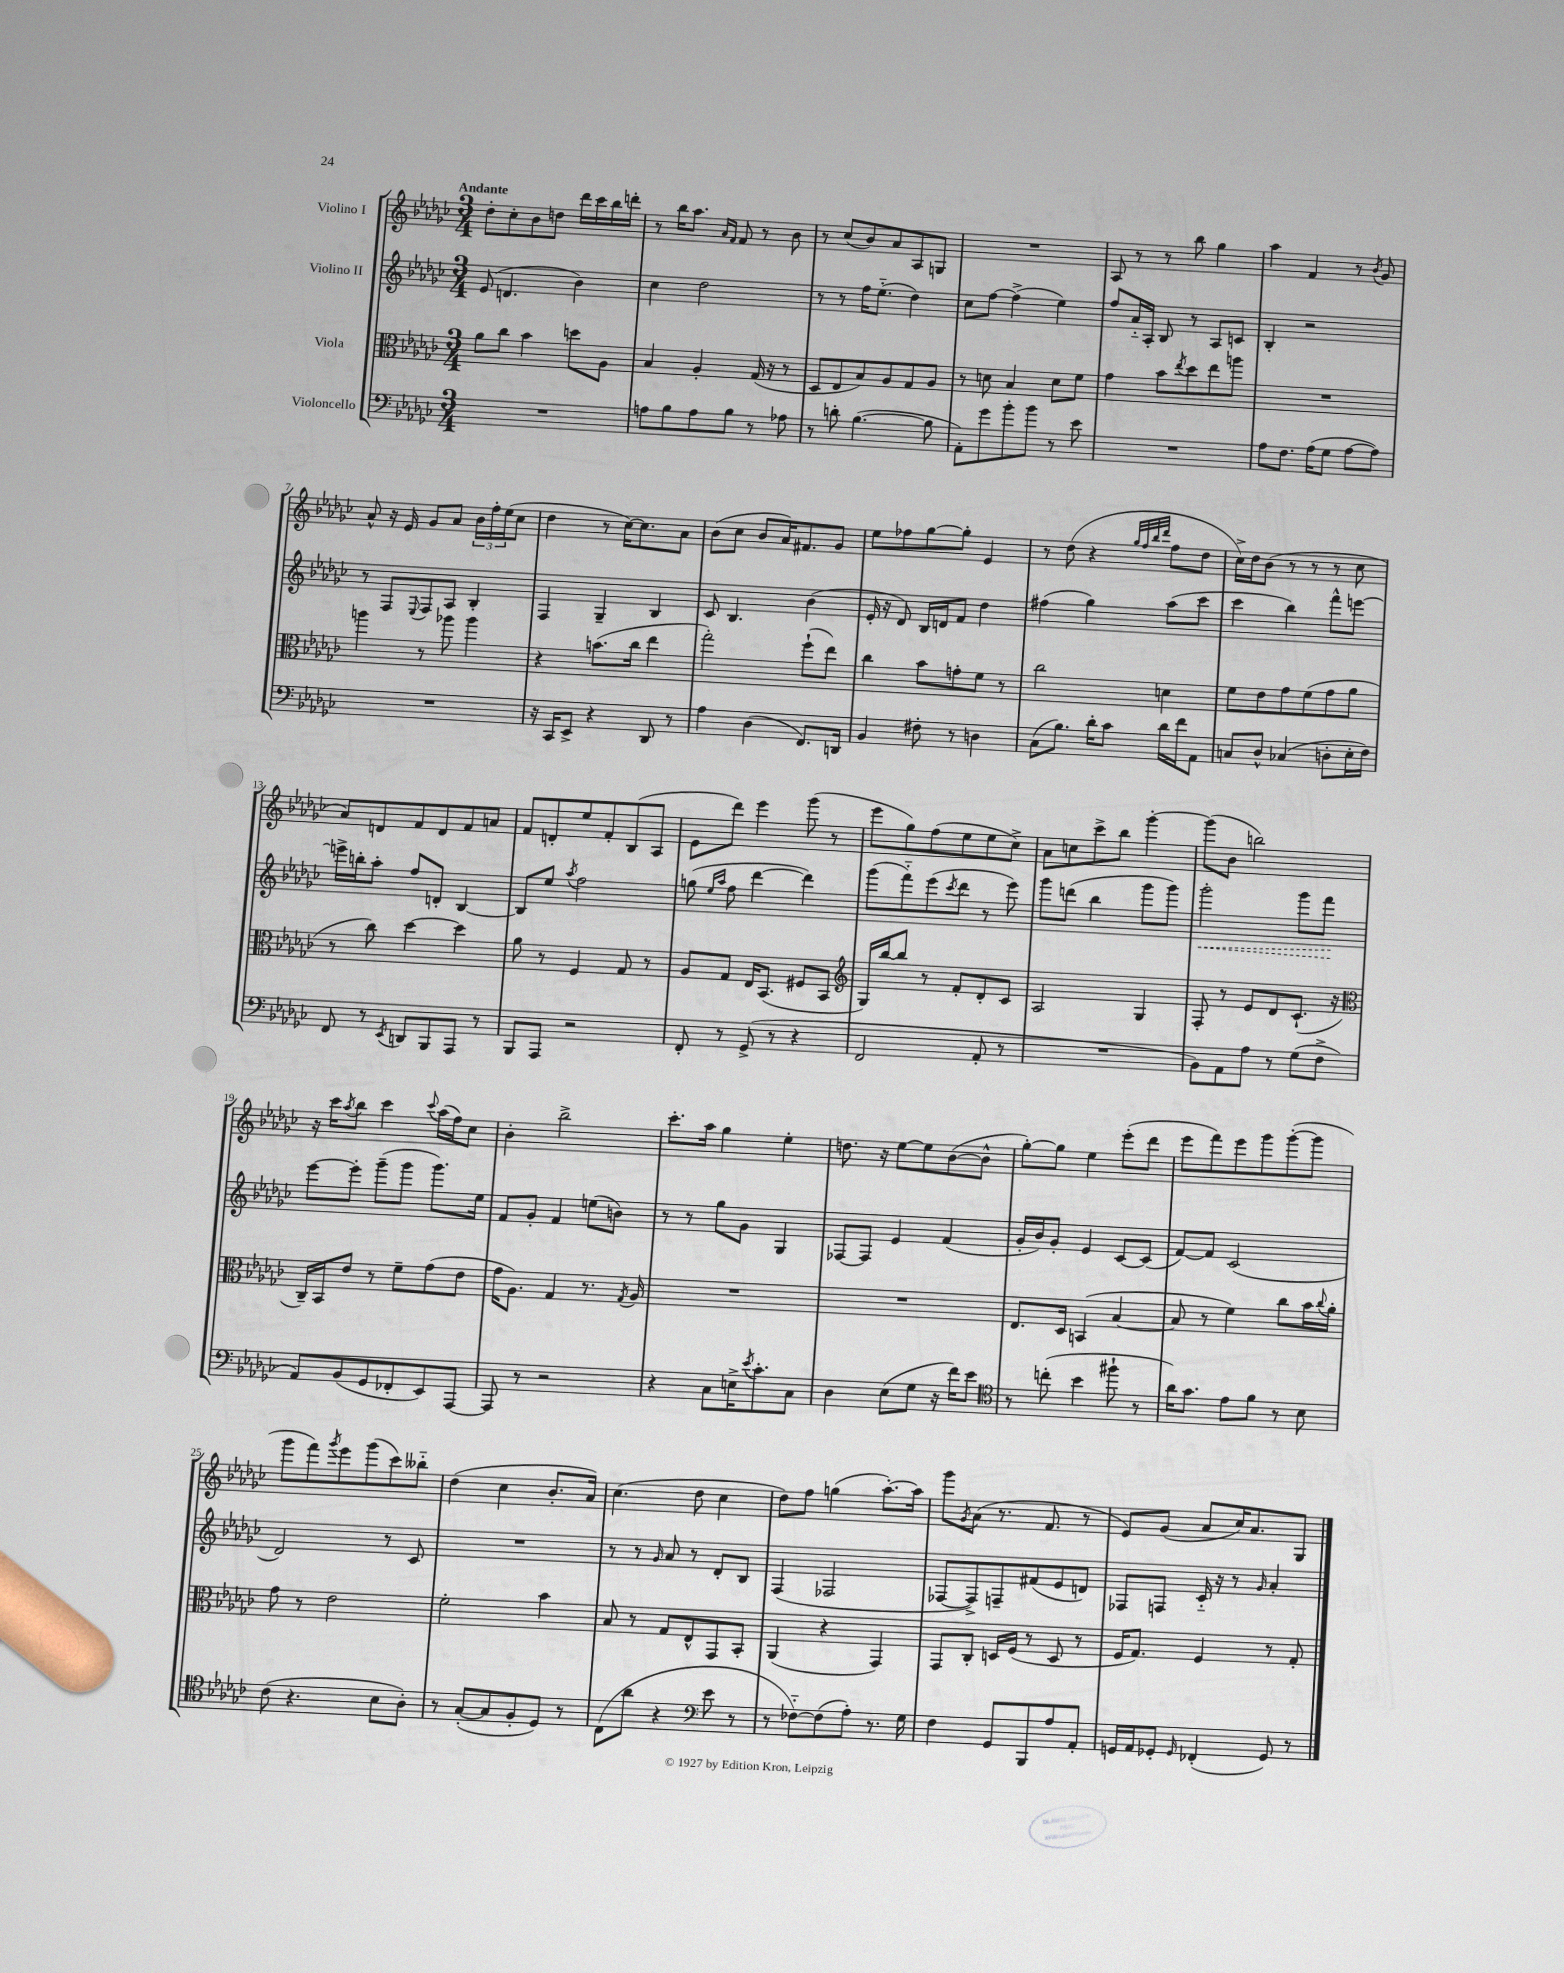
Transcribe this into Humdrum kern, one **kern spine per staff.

**kern	**kern	**kern	**dynam	**kern
*part4	*part3	*part2	*part2	*part1
*staff4	*staff3	*staff2	*staff2	*staff1
*I"Violoncello	*I"Viola	*I"Violino II	*	*I"Violino I
*clefF4	*clefC3	*clefG2	*	*clefG2
*k[b-e-a-d-g-c-]	*k[b-e-a-d-g-c-]	*k[b-e-a-d-g-c-]	*	*k[b-e-a-d-g-c-]
*M3/4	*M3/4	*M3/4	*	*M3/4
=1	=1	=1	=1	=1
!	!	!	!	!LO:TX:a:B:t=Andante
2.r	8a-\L	(8e-/	.	8dd-'\L
.	8cc-\J	4.dn/	.	8cc-'\
.	4b-\	.	.	8b-\
.	.	.	.	8ddn\J
.	8ddn\L	4b-\)	.	16ddd-\LL
.	.	.	.	16ccc-\
.	8A-\J	.	.	16bb-\
.	.	.	.	16dddn'\JJ
=2	=2	=2	=2	=2
8An\L	4B-/	4cc-\	.	8r
8B-\	.	.	.	16bb-\KL
.	.	.	.	8.aa-\J
8A\	4A-'/	2dd-\	.	.
.	.	.	.	16qqa-/LL
.	.	.	.	16qqf/JJ
8B-\J	.	.	.	8f/
8r	(16G-/	.	.	8r
.	16r	.	.	.
8A-X\	8r	.	.	8b-\
=3	=3	=3	=3	=3
8r	8D-/L	8r	.	8r
8dn'\	8E-/	8r	.	(8cc-/L
([4.B-\	8B-/)	16ff\KL	.	8b-/)
.	.	(8.ee-\J	.	.
.	8A-/	.	.	8a-/
.	8G-/	4dd-\)	.	8A-/
8B-\]	8A-/J	.	.	8Gn/J
=4	=4	=4	=4	=4
8AA-'\L)	8r	8cc-\L	.	2.r
8g-\	8dn\	[8ff\J	.	.
8b-'\	4B-/	(4ff^\]	.	.
8b-\J	.	.	.	.
8r	8d\L	4ee-\)	.	.
8e-\	8f\J	.	.	.
=5	=5	=5	=5	=5
2.r	4g-\	8ff/L	.	8A-/
.	.	16a-/L	.	8r
.	.	16A-'/JJ	.	.
.	8b-\L	8B-/	.	8r
.	8qee-/	.	.	.
.	8dd-\	8r	.	8bb-\
.	8ee-\	8A-/L	.	4gg-\
.	8aan\J	8cn/J	.	.
=6	=6	=6	=6	=6
8A-\L	2.r	4B-'/	.	4aa-\
8.F\J	.	.	.	.
.	.	2r	.	4f/
(16A-\KL	.	.	.	.
8G-\J	.	.	.	.
[8A-\L	.	.	.	8r
.	.	.	.	8qb-/
8A-\J])	.	.	.	8g-/
!!LO:LB:g=z
=7	=7	=7	=7	=7
2.r	4aan\	8r	.	8a-^^/
.	.	8F/L	.	16r
.	.	.	.	16e-/
.	.	8qqE-/	.	.
.	8r	8F/	.	8g-/L
.	8aa-X\	8A-/J	.	8a-/J
.	4aa-\	4B-'/	.	24b-\LL
.	.	.	.	24ff'\
.	.	.	.	(24ee-\J
.	.	.	.	8cc-\J
=8	=8	=8	=8	=8
16r	4r	4F/	.	4dd-\
16CC-/KL	.	.	.	.
8EE-^/J	.	.	.	.
4r	(8.bn\L	4G-~/	.	8r
.	.	.	.	[16cc-\KL)
.	16cc-\Jk	.	.	8.cc-\]
8DD-/	4ee-\	4B-/	.	.
8r	.	.	.	8a-\J
=9	=9	=9	=9	=9
4A-\	2gg-'\)	8c-/	.	(8b-\L
.	.	4.B-/	.	8cc-\J
(4D-\	.	.	.	8b-/L
.	.	.	.	16a-/K)
.	.	.	.	8.f#X/
8.FF/L)	(8ff`\L	(4b-\	.	.
.	8ee-\J)	.	.	8g-/J
16DDn/Jk	.	.	.	.
=10	=10	=10	=10	=10
4BB-/	4cc-\	16e-'/	.	8ee-\L
.	.	16r	.	.
.	.	8d-/)	.	8ff-X\
8F#X'\	8b-\L	16B-/LL	.	[8gg-\
.	.	16dn/J	.	.
8r	8gn'\	8f/J	.	8gg-'\J]
4Dn\	8f\J	4dd-\	.	4e-/
.	8r	.	.	.
=11	=11	=11	=11	=11
(8C-\L	2cc-\	(4ff#X\	.	8r
8.B-\J)	.	.	.	(8dd-\
.	.	4gg-\)	.	4r
16d-'\KL	.	.	.	.
8c-\J	.	.	.	.
.	.	.	.	32qqgg-/LLL
.	.	.	.	32qqff/
.	.	.	.	32qqbb-/
.	.	.	.	32qqddd-/JJJ
16d-\LL	4dn\	(8aa-\L	.	8ff\L
16f\J	.	.	.	.
8AA-\J	.	8ccc-\J	.	8dd-\J
=12	=12	=12	=12	=12
8Cn/L	8f\L	4ccc-\	.	16cc-^\LL)
.	.	.	.	16dd-\J
8D-^^/J	8e-\	.	.	(8b-\J
(4C-X/	8g-\	4bb-\)	.	8r
.	(8f\	.	.	8r
8Dn'\L	8g-\	8fff^^\L	.	8r
16E-'\L	8a-\J	[8eeen\J	.	8cc-\
16F\JJ)	.	.	.	.
!!LO:LB:g=z
=13	=13	=13	=13	=13
8FF/	8r	16eeen^\LL]	.	8a-/L)
.	.	16bbn'\J	.	.
8r	8cc-\)	8aa-'\J	.	8dn/
8qEE-/	.	.	.	.
8DDn/L	[4dd-\	8ff/L	.	8f/
8BBB-/	.	8dn'/J	.	8d/
8AAA-/J	4dd-\]	[4B-/	.	8f/
8r	.	.	.	8an/J
=14	=14	=14	=14	=14
8BBB-/L	8a-\	8B-/L]	.	8f/L
8AAA-/J	8r	8ee-/J	.	8dn'/
.	.	8qaa-/	.	.
2r	4F/	2ff\	.	8ee-/
.	.	.	.	8f'/
.	8G-/	.	.	(8B-/
.	8r	.	.	8A-/J
=15	=15	=15	=15	=15
8FF'/	8A-/L	(8ggn\	.	8e-\L
.	.	16qqee-/LL	.	.
.	.	16qqaa-/JJ	.	.
8r	8G-/J	8ff\	.	8ddd-\J)
(8GG-^/	16E-/KL	[4ddd-\	.	4eee-\
.	(8.BB-/J	.	.	.
8r	.	.	.	.
4r	8F#X/L	4ddd-\])	.	(8ggg-\
.	8BB-/J	.	.	8r
=16	=16	=16	=16	=16
*	*clefG2	*	*	*
2FF/	16G-/LL)	(8ggg-\L	.	8eee-\L
.	[16bb-/J	.	.	.
.	8bb-/J]	8fff\)	.	8gg-\)
.	8r	(8eee-\	.	(8ff\
.	.	8qccc-/	.	.
.	8f'/L	8ddd-\J	.	8ee-\
8AA-'/	8d-'/	8r	.	8ee-\
8r	8c-/J	8eee-\)	.	8cc-^\J)
=17	=17	=17	=17	=17
2.r	2A-/	8ggg-\L	.	8a-\L
.	.	(8dddn\J	.	8ccn\
.	.	4bb-\	.	8ccc-^\
.	.	.	.	8bb-\J
.	4G-/	8ggg-\L	.	[4ggg-'\
.	.	8ggg-\J)	.	.
=18	=18	=18	=18	=18
!	!	!	!LO:HP:b	!
8BB-\L)	8F'/	2ggg-'\	<	(8ggg-\L]
8AA-\	8r	.	.	8b-\J
8A-\J	8e-/L	.	.	2bbn\)
8r	8d-/	.	.	.
(8G-\L	(8.c-`/J	8ggg-\L	.	.
8F^\J	.	8fff\J	.	.
.	16r	.	.	.
.	.	.	[	.
!!LO:LB:g=z
=19	=19	=19	=19	=19
*	*clefC3	*	*	*
8AA-/L)	16C-~/LL)	[8eee-\L	.	16r
.	16BB-/J	.	.	16ccc-\KL
.	.	.	.	8qaa-/
(8BB-/	8e-/J	8eee-'\J]	.	8bb-\J
8GG-/	8r	(8ggg-~\L	.	4ccc-\
8FF-X'/	8f~\L	8ggg-\J	.	.
.	.	.	.	8qqccc-/
8EE-/)	(8g-\	8.ggg-\L)	.	(16aa-\LL
.	.	.	.	16ff\J)
[8AAA-/J	8e-\J	.	.	8cc-\J
.	.	16ee-\Jk	.	.
=20	=20	=20	=20	=20
8AAA-/]	16g-\KL	8f/L	.	4b-'\
.	8.A-\J)	.	.	.
8r	.	8g-'/J	.	.
2r	4G-/	4f/	.	2bb-^\
.	8.r	(8een\L	.	.
.	.	8bn\J)	.	.
.	8qG-/	.	.	.
.	16A-/	.	.	.
=21	=21	=21	=21	=21
4r	2.r	8r	.	8.ccc-'\L
.	.	8r	.	.
.	.	.	.	16aa-\Jk
8C-\L	.	8gg-\L	.	4gg-\
16En^\K	.	8g-\J	.	.
8qe-/	.	.	.	.
8.c-'\	.	.	.	.
.	.	4G-/	.	4ee-'\
8C-\J	.	.	.	.
=22	=22	=22	=22	=22
4D-\	2.r	[8F-X/L	.	8.ddn\
.	.	8F-/J]	.	.
.	.	.	.	16r
(8E-\L	.	4e-/	.	[8ee-\L
8G-\J	.	.	.	8ee-\]
16r	.	(4f/	.	([8b-\
16f\KL)	.	.	.	.
8e-\J	.	.	.	8b-^^\J]
=23	=23	=23	=23	=23
*clefC4	*	*	*	*
8r	8.E-/L	16g-'/LL	.	[8gg-'\L)
.	.	16b-/J)	.	.
(8ccn'\	.	8g-'/J	.	8gg-\J]
.	16D-/Jk	.	.	.
4b-\	(4BBn/	4e-/	.	4ee-\
8ff#X`\	[4B-/	[8c-/L	.	(8eee-'\L
8r	.	(8c-/J]	.	8ddd-\J
=24	=24	=24	=24	=24
16a-\KL)	8B-/]	[8f/L)	.	8eee-\L
8.g-\J	.	.	.	.
.	8r	8f/J]	.	8fff\)
8e-\L	4f\)	(2c-/	.	8eee-\
8f\J	.	.	.	8ggg-\
8r	8cc-\L	.	.	([8ggg-'\
8B-\	16b-\L	.	.	8ggg-\J]
.	8qqcc-/	.	.	.
.	16a-'\JJ	.	.	.
!!LO:LB:g=z
=25	=25	=25	=25	=25
(8c-\	8g-\	2d-/)	.	8ggg-\L
4.r	8r	.	.	8fff\)
.	.	.	.	8qggg-/
.	2e-\	.	.	8eee-\
.	.	.	.	(8ggg-\
8B-\L	.	8r	.	8ccc-\)
8A-'\J)	.	8c-/	.	8bb--X\J
=26	=26	=26	=26	=26
8r	2f'\	2.r	.	(4dd-\
([8G-'/L	.	.	.	.
8G-/]	.	.	.	4cc-\
8F'/	.	.	.	.
8D-/J)	4b-\	.	.	8.b-'/L
8r	.	.	.	.
.	.	.	.	16a-/Jk)
=27	=27	=27	=27	=27
(8C-\L	8B-/	8r	.	(4.cc-\
8a-\J	8r	8r	.	.
.	.	16qqg-/	.	.
4r	8G-/L	8a-/	.	.
.	8E-^^/	8r	.	8dd-\
*clefF4	*	*	*	*
8e-\	8GG-/	8d-'/L	.	4cc-\
8r	8BB-'/J	8B-/J	.	.
=28	=28	=28	=28	=28
8r	(4AA-/	(4F/	.	8dd-\L)
[8F-X\L)	.	.	.	8ff\J
(8F-\]	4r	2F-X/	.	(4ggn\
8A-'\J)	.	.	.	.
8.r	4GG-/)	.	.	[8.aa-'\L)
16G-\	.	.	.	16aa-\Jk]
=29	=29	=29	=29	=29
4F\	8GG-/L	[8F-X/L	.	8ggg-\L
.	.	.	.	8qg-/
.	8C-'/J	8F-^/])	.	(8a-\J
8GG-/L	16Dn/LL	8Fn~/	.	8.r
.	(16F/JJ	.	.	.
8BBB-/	8r	(8f#X/	.	.
.	.	.	.	8.f/
8A-/	8D/	8e-/	.	.
8AA-'/J	8r	8dn/J)	.	8r
=30	=30	=30	=30	=30
16GGn/LL	16F/KL	8F-X/L	.	8e-/L)
16AA-/J	8.G-/J)	.	.	.
8GG-X'/J	.	8Fn/J	.	(8g-/J
16qqGG-/	.	.	.	.
(4FF-X'/	4F/	16c-/	.	8a-/L
.	.	16r	.	.
.	.	8r	.	16cc-/K)
.	.	.	.	8.a-/
.	.	16qqg-/	.	.
8GG-/)	8r	4a-'/	.	.
8r	8G-'/	.	.	8G-/J
==	==	==	==	==
*-	*-	*-	*-	*-
